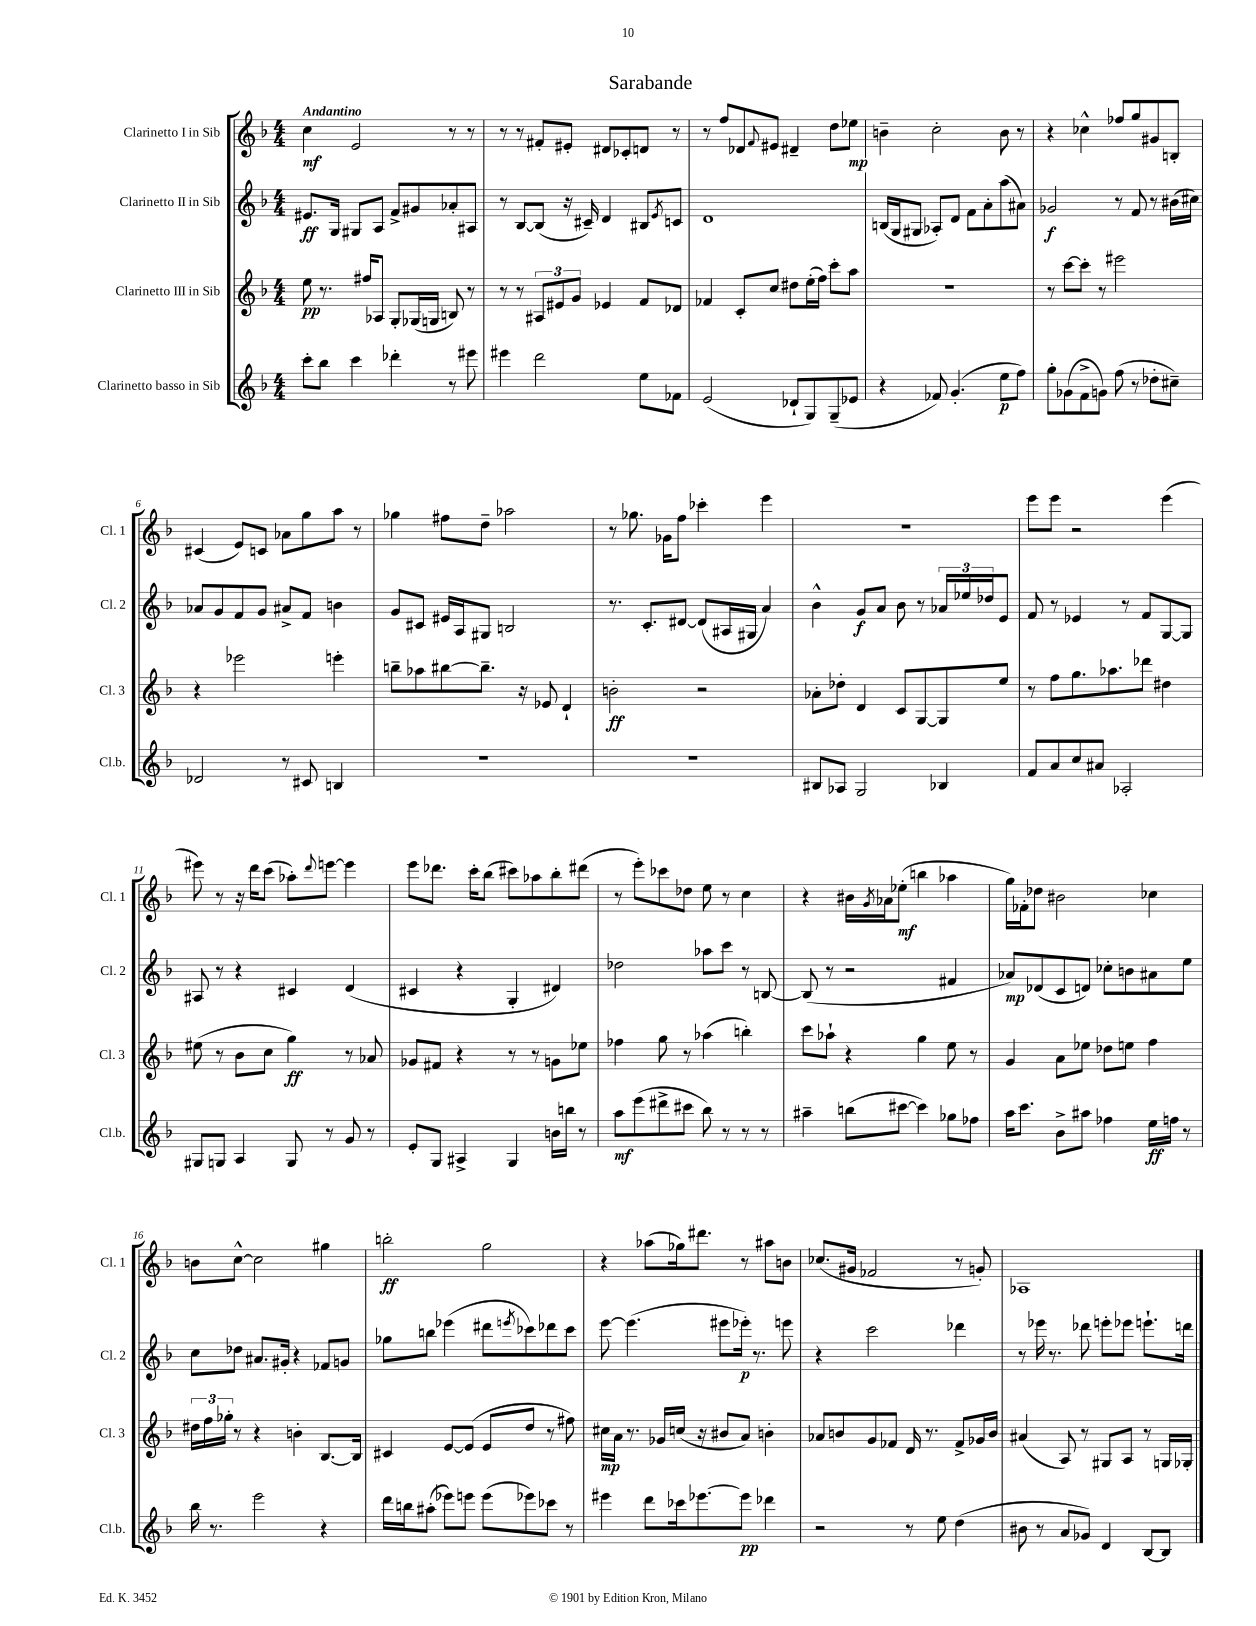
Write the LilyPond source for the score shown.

\header { title = "Sarabande" }
<<
\new StaffGroup <<
\new Staff = "s0" \with { instrumentName = "Clarinetto I in Sib" shortInstrumentName = "Cl. 1" } {
    \clef treble \key f \major \numericTimeSignature \time 4/4 \tempo "Andantino"
    c''4\mf e'2 r8 r8 |
    r8 r8 fis'8-. eis'8-. dis'8 ces'8-. d'8 r8 |
    r8 f''8 des'8 \appoggiatura { f'8 } eis'8 dis'4-- d''8 ees''8\mp |
    b'4-- c''2-. b'8 r8 |
    r4 ces''4-^ fes''8 g''8 gis'8 b8-. |
    cis'4( e'8) c'8 aes'8 g''8 a''8 r8 |
    ges''4 fis''8 d''8-- aes''2 |
    r8 ges''8. ges'16 f''8 ces'''4-. e'''4 |
    r1 |
    e'''8 e'''8 r2 e'''4( |
    eis'''8) r8 r16 d'''16 c'''8( aes''8-.) \appoggiatura { d'''8 } e'''8~ e'''4 |
    e'''8 des'''8. c'''16-. bes''8( cis'''8) aes''8 bes''8-. dis'''8( |
    r8 e'''8-.) ces'''8 des''8 e''8 r8 c''4 |
    r4 bis'16 \acciaccatura { g'8 } aes'16 ees''8-.\mf( b''4 aes''4 |
    g''16) fes'16-. des''8 bis'2 ces''4 |
    b'8 c''8~-^ c''2 gis''4 |
    b''2-.\ff g''2 |
    r4 aes''8( ges''16) dis'''8. r8 ais''8 b'8 |
    ces''8.( gis'16 fes'2 r8 g'8-.) |
    aes1 \bar "|." |
}
\new Staff = "s1" \with { instrumentName = "Clarinetto II in Sib" shortInstrumentName = "Cl. 2" } {
    \clef treble \key f \major \numericTimeSignature \time 4/4
    eis'8.\ff g16 gis8 a8 f'8-> gis'8 aes'8-. ais8 |
    r8 bes8~ bes8( r16 cis'16--) d'4 bis8 \acciaccatura { e'8 } c'8 |
    d'1 |
    b16( g16 gis8 aes8-.) d'8 f'8 a'8-. a''8( ais'8) |
    ges'2\f r8 f'8 r8 bis'16( cis''16) |
    aes'8 g'8 f'8 g'8 ais'8-> f'8 b'4 |
    g'8 cis'8 eis'16 a16 gis8 b2 |
    r8. c'8.-. dis'8~ dis'8( ais16 gis16 a'4) |
    bes'4-^ g'8\f a'8 bes'8 r8 \tuplet 3/2 { aes'16 ees''16 des''16 } e'8 |
    f'8 r8 ees'4 r8 f'8 g8~ g8 |
    ais8 r8 r4 cis'4 d'4( |
    cis'4 r4 g4-. dis'4) |
    des''2 aes''8 c'''8 r8 b8~ |
    b8( r8 r2 fis'4 |
    aes'8\mp) des'8( c'8 d'8) ces''8-. b'8 ais'8 e''8 |
    c''8 des''8 ais'8. gis'16-. r4 fes'8 g'8 |
    ges''8 b''8 ees'''4( dis'''8 \acciaccatura { e'''8 } ces'''8) des'''8 ces'''8 |
    e'''8~ e'''4.( eis'''8 ees'''16-.\p) r8. e'''8 |
    r4 c'''2 des'''4 |
    r8 ees'''16 r8. des'''8 e'''8-. ees'''8 e'''8.-! d'''16 \bar "|." |
}
\new Staff = "s2" \with { instrumentName = "Clarinetto III in Sib" shortInstrumentName = "Cl. 3" } {
    \clef treble \key f \major \numericTimeSignature \time 4/4
    e''8\pp r8. fis''16 aes8 g8-. ges16( g16 b8) r8 |
    r8 r8 \tuplet 3/2 { ais8 eis'8 g'8 } ees'4 f'8 des'8 |
    fes'4 c'8-. c''8 dis''8 e''16-.( f''16) c'''8-. a''8 |
    r1 |
    r8 c'''8~ c'''8-. r8 eis'''2 |
    r4 ees'''2 e'''4-. |
    b''8-- aes''8 bis''8~ bis''8.-- r16 ees'8 d'4-! |
    b'2-.\ff r2 |
    aes'8-. des''8-. d'4 c'8 g8~ g8 e''8 |
    r8 f''8 g''8. aes''8. des'''8 dis''4 |
    eis''8( r8 bes'8 c''8 g''4\ff) r8 aes'8 |
    ges'8 fis'8 r4 r8 r8 g'8 ees''8 |
    fes''4 g''8 r8 aes''4( b''4-.) |
    c'''8 aes''8-! r4 g''4 e''8 r8 |
    g'4 a'8 ees''8 des''8 e''8 f''4 |
    \tuplet 3/2 { dis''16 f''16 ges''16-. } r8 r4 b'4-. bes8.~ bes16 |
    cis'4 e'8~ e'8( e'8 d''8 r8 fis''8) |
    cis''16\mp a'16 r8. ges'16 c''16( r16 bis'8 a'8) b'4-. |
    aes'8 b'8 g'8 fes'8 d'16 r8. fes'8-> ges'16 b'16 |
    ais'4( a8) r8 gis8 a8 r8 g16 ges16-. \bar "|." |
}
\new Staff = "s3" \with { instrumentName = "Clarinetto basso in Sib" shortInstrumentName = "Cl.b." } {
    \clef treble \key f \major \numericTimeSignature \time 4/4
    c'''8-. bes''8 c'''4 des'''4-. r8 eis'''8 |
    eis'''4 d'''2 e''8 fes'8 |
    e'2( des'8-! g8) g8--( ees'8 |
    r4 fes'8) g'4.-.( e''8\p f''8) |
    g''8-. ges'8( f'8-> g'8) f''8( r8 des''8-. cis''8--) |
    des'2 r8 cis'8 b4 |
    R1 |
    R1 |
    bis8 aes8 g2 bes4 |
    f'8 a'8 c''8 ais'8 aes2-. |
    gis8 g8 a4 g8 r8 g'8 r8 |
    e'8-. g8 ais4-> g4 b'16 b''16 r8 |
    a''8\mf e'''8( dis'''8-> cis'''8 bes''8) r8 r8 r8 |
    ais''4-- b''8( cis'''8~ cis'''4) ges''8 fes''8 |
    a''16 c'''8. bes'8-> ais''8 fes''4 e''16\ff f''16 r8 |
    bes''16 r8. e'''2 r4 |
    d'''16 b''16 ais''8-.( ees'''8) e'''8 e'''8( ees'''8) ces'''8 r8 |
    eis'''4 d'''8 ces'''16 ees'''8.~ ees'''8\pp des'''4 |
    r2 r8 e''8 d''4( |
    bis'8 r8 a'8 ges'8) d'4 bes8~ bes8 \bar "|." |
}
>>
>>
